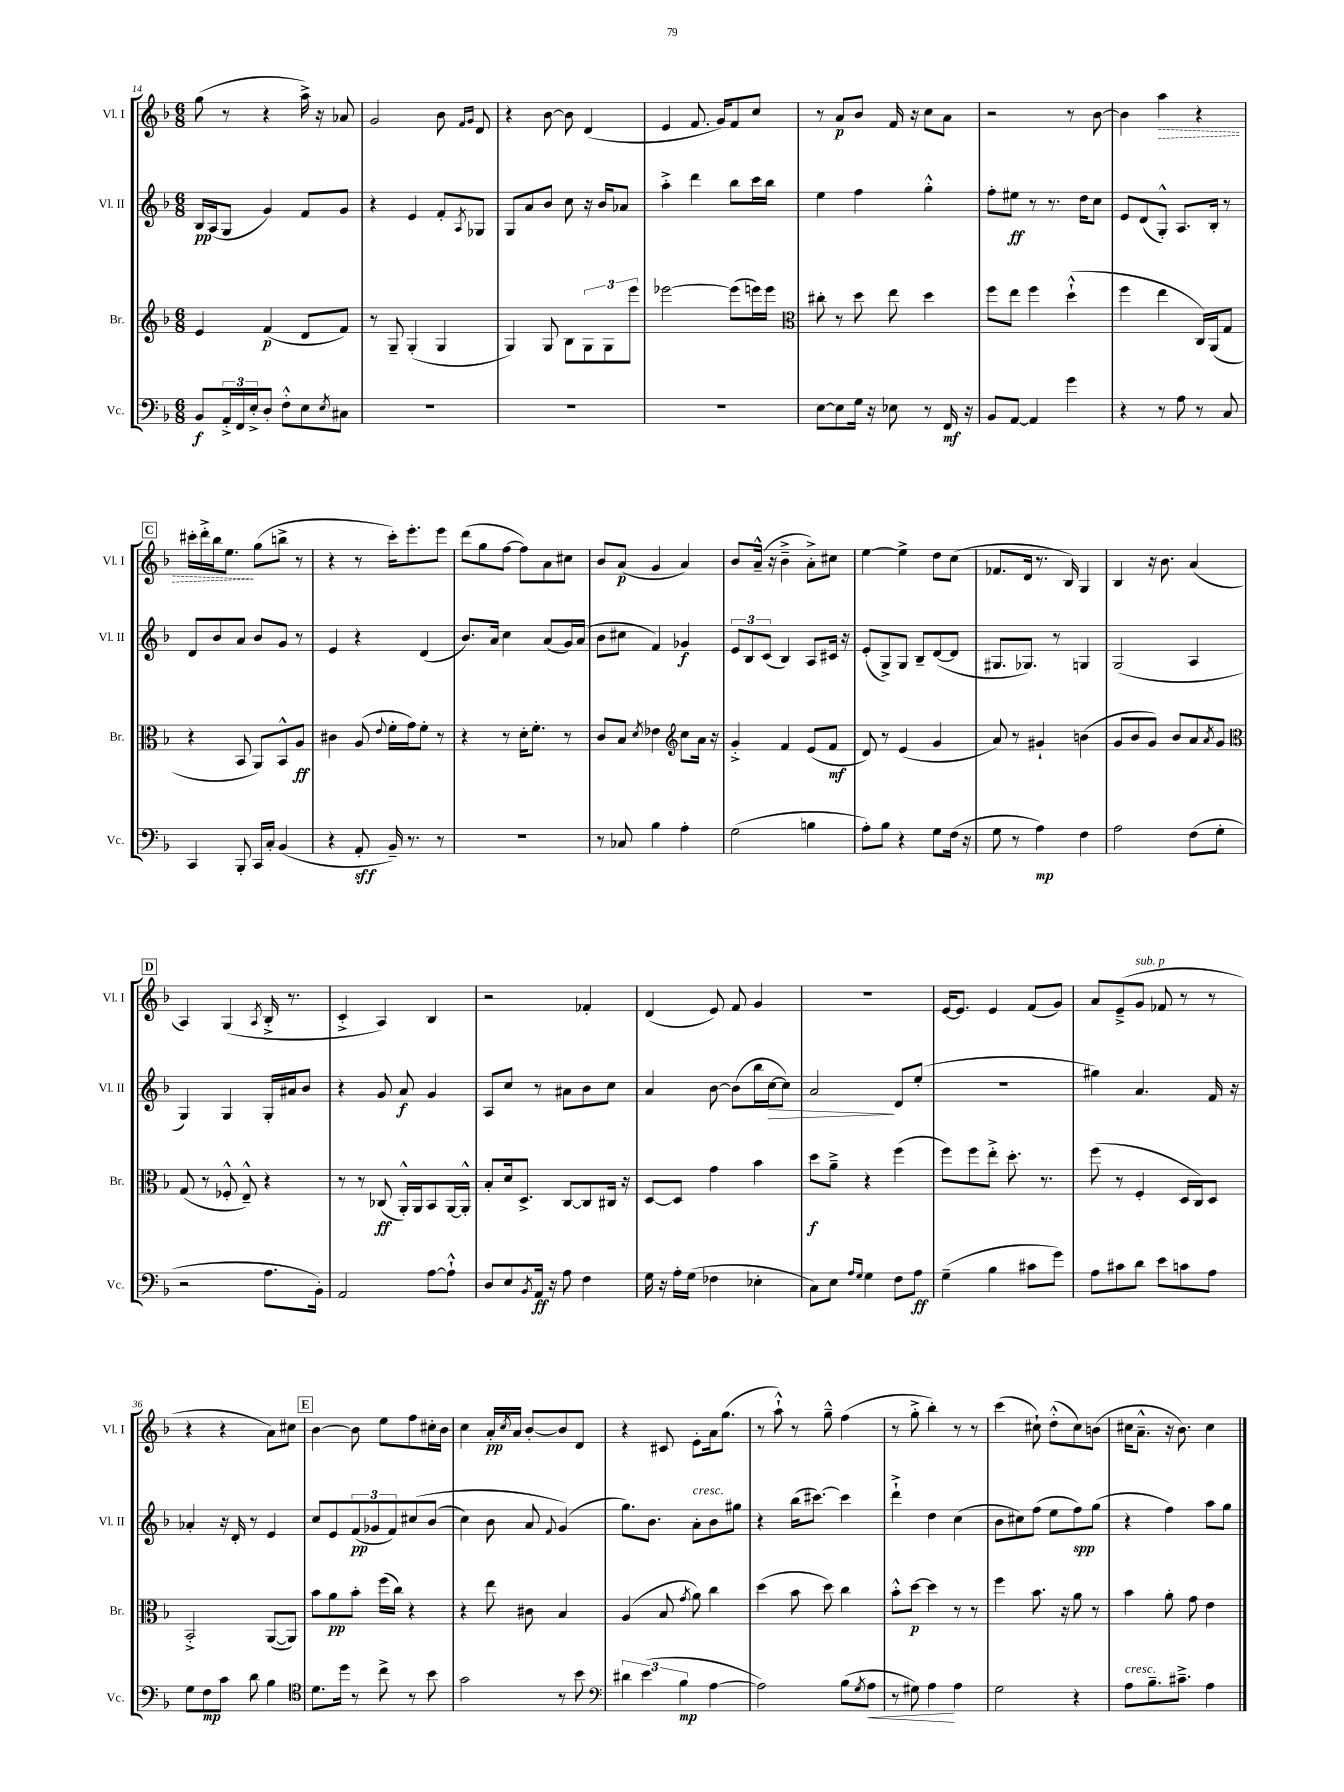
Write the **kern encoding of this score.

**kern	**kern	**kern	**kern
*staff4	*staff3	*staff2	*staff1
*clefF4	*clefG2	*clefG2	*clefG2
*k[b-]	*k[b-]	*k[b-]	*k[b-]
*M6/8	*M6/8	*M6/8	*M6/8
8BB-	4e	16B-	(8gg
.	.	(16A	.
24AA'^	.	8G	8r
24FF	.	.	.
24E'^	.	.	.
8D'	(4f	4g)	4r
8F'^^	.	.	.
8E	8d	8f	16aa^)
.	.	.	16r
8qE	.	.	.
8C#	8f)	8g	8a-
=	=	=	=
2.r	8r	4r	2g
.	8G~	.	.
.	(4G'	4e	.
.	4G	8f'	8b-
.	.	.	16qqf
.	.	8qA	16qqg
.	.	8G-	8d
=	=	=	=
2.r	4G)	8G	4r
.	.	8a	.
.	8G	8b-	[8b-
.	8B-	8cc	8b-]
.	12G	16r	(4d
.	.	16b-	.
.	12G	.	.
.	.	8a-	.
.	12eee	.	.
=	=	=	=
2.r	[2eee-	4aa'^	4e
.	.	4ddd	8.f
.	.	.	16g)
.	(8eee-]	8bb-	8f
.	16eee)	16ccc	8cc
.	16eee	16bb-	.
=	=	=	=
*	*clefC3	*	*
[8E	8cc#'	4ee	8r
8E]	8r	.	8a
16G	8dd	4ff	8b-
16r	.	.	.
8E-	8ee	.	16f
.	.	.	16r
8r	4dd	4gg'^^	8cc
16FF	.	.	8a
16r	.	.	.
=	=	=	=
8BB-	8ff	8ff'	2r
[8AA	8ee	8ee#	.
4AA]	4ff	8r	.
.	.	8.r	.
4g	(4dd`^^	.	8r
.	.	16dd	.
.	.	8cc	[8b-
=	=	=	=
4r	4ff	8e	4b-]
.	.	(8d	.
8r	4ee	8G'^^)	4aa
8A	.	8.A	.
8r	16C)	.	4r
.	(16AA	16B-'	.
8C	8G	8r	.
=	=	=	=
4CC	4r	8d	16ccc#'
.	.	.	16ddd'^
.	.	8b-	16bb-
.	.	.	8.ee
8BBB-'	8BB-	8a	.
16CC	8AA)	8b-	(8gg
16C'	.	.	.
(4BB-	8BB-^^	8g	8bb^
.	8A	8r	8r
=	=	=	=
4r	4c#	4e	4r
8AA'	(8A	4r	8r
.	8qqe	.	.
16BB-~)	16f'	.	16ccc')
8.r	16g)	.	8.eee'
.	8f'	(4d	.
8r	8r	.	8eee
=	=	=	=
2.r	4r	8.b-)	(8ddd
.	.	.	8gg
.	.	16a	.
.	8r	4cc	[8ff
.	16d'	.	8ff])
.	8.f'	.	.
.	.	(8a	8a
.	8r	16g)	8cc#
.	.	(16a	.
=	=	=	=
8r	8c	8b-	8b-
8C-	8B-	8cc#	(8a
.	8qd	.	.
4B-	4e-	4f)	4g
*	*clefG2	*	*
4A'	8cc	4g-	4a)
.	16a	.	.
.	16r	.	.
=	=	=	=
(2G	4g'^	12e	8b-
.	.	12B-	.
.	.	.	(16a~^^
.	.	(12c	.
.	.	.	16r
.	4f	4B-)	4b-~^
4B	(8e	8A	8a'^)
.	8f	16c#	8cc#
.	.	16r	.
=	=	=	=
8A')	8d)	(8e'	[4ee
8B-	8r	8G^)	.
4r	(4e	8G	4ee^]
.	.	8B-~	.
8G	4g	([8d	8dd
(16F	.	8d]	(8cc
16r	.	.	.
=	=	=	=
8G	8a)	8.G#	8.f-
8r	8r	.	.
.	.	8.G-)	16d
4A)	4g#`	.	8.r
.	.	8r	.
.	.	.	16B-)
4F	(4b	4G	4G
=	=	=	=
2A	8g	(2G	4B-
.	8b-	.	.
.	8g)	.	16r
.	.	.	8.b-
.	8b-	.	.
(8F	8a	4A	(4a
.	8qa	.	.
8G'	8g	.	.
=	=	=	=
*	*clefC3	*	*
2r	(8G	4G)	4A)
.	8r	.	.
.	8F-'^^	4G	(4G
.	8E~^^)	.	.
.	.	.	8qA
8.A	4r	16G'	16B-'^
.	.	16a#	8.r
.	.	8b-	.
16BB-')	.	.	.
=	=	=	=
2AA	8r	4r	4c'^
.	8r	.	.
.	(8C-	8g	4A)
.	16AA'^^)	8a	.
.	16AA	.	.
[8A	8BB-	4g	4B-
8A`^^]	[16AA	.	.
.	16AA'^^]	.	.
=	=	=	=
8D	8B-'	8A	2r
8E	16d	8cc	.
.	8.D^	.	.
8qBB-	.	.	.
16AA	.	8r	.
16r	.	.	.
8A	[8C	8a#	.
4F	8C]	8b-	4f-'
.	16C#	8cc	.
.	16r	.	.
=	=	=	=
16G	[8D	4a	(4d
16r	.	.	.
16A'	8D]	.	.
(16G	.	.	.
4F-	4g	[8b-	8e)
.	.	(8b-]	8f
4E-'	4b-	16bb-	4g
.	.	[16cc	.
.	.	8cc])	.
=	=	=	=
8C)	8dd	2a	2.r
8E	8a~^	.	.
16qqA	.	.	.
16qqG	.	.	.
4G	4r	.	.
8F	(4ff	8d	.
8A	.	(8ee'	.
=	=	=	=
(4G~	8ff)	2.r	[16e
.	.	.	8.e]
.	8ff	.	.
4B-	8ee'^	.	4e
.	8.dd'	.	.
8c#	.	.	(8f
.	8.r	.	.
8g)	.	.	8g)
=	=	=	=
8A	(8ff	4gg#)	8a
8c#	8r	.	(8e~^
8d	4F'	4.a	8g
8e	.	.	8f-
8c	16D	.	8r
.	16C)	.	.
8A	8D	16f	8r
.	.	16r	.
=	=	=	=
8G	2BB-'^	4a-'	4r
8F	.	.	.
8c	.	16r	4r
.	.	16d'	.
8d	.	8r	.
4B-	([8AA	4e	8a)
.	8AA])	.	8cc#
=	=	=	=
*clefC4	*	*	*
8.d	8b-	8cc	[4b-
.	8a	8e	.
16dd	.	.	.
8r	8b-'	(12f	8b-]
.	.	12g-	.
8cc^	(16ff	.	8ee
.	.	12f)	.
.	16cc)	.	.
8r	4r	&(8cc#	8ff
8b-	.	(8b-	16cc#'
.	.	.	16b-
=	=	=	=
2g	4r	4cc)	4cc
.	8ee	8b-	16a'
.	.	.	8qcc
.	.	.	16a
.	8c#	8a	[8b-'
.	.	8qqf	.
8r	4B-	(4g&)	8b-]
8b-	.	.	8d
=	=	=	=
*clefF4	*	*	*
6d#	(4A	8.gg)	4r
(6e	.	.	.
.	.	8.b-	.
.	8B-	.	8c#
6B-	.	.	.
.	8qg	.	.
.	8a)	8a'	8e'
[4A	4cc	8b-	16a
.	.	.	(8.gg
.	.	8gg#	.
=	=	=	=
2A])	(4dd	4r	8r
.	.	.	8aa`^^)
.	8b-	(16bb-	8r
.	.	[8.ccc#)	.
.	8dd)	.	8gg~^^
(8B-	4cc	4ccc#]	(4ff
8qG	.	.	.
8A	.	.	.
=	=	=	=
8r	8b-'^^	4ddd`^	8r
8G#)	[8dd	.	8gg'^
4A	4dd]	4dd	4bb-')
4A	8r	(4cc	8r
.	8r	.	8r
=	=	=	=
2G	4ff	8b-	(4ccc
.	.	8cc#)	.
.	8.b-	(8ff	8cc#`)
.	.	8ee	(8dd'^^
.	16r	.	.
4r	8a	8ff)	8cc#)
.	8r	(8gg	(8b
=	=	=	=
8A	4b-	4r	16cc#
.	.	.	8.a~^^
8.B-~	.	.	.
.	8a'	4ff)	16r
8.c#~^	.	.	8.b-)
.	8g	.	.
4A	4e	8aa	4cc#
.	.	8gg	.
==	==	==	==
*-	*-	*-	*-
